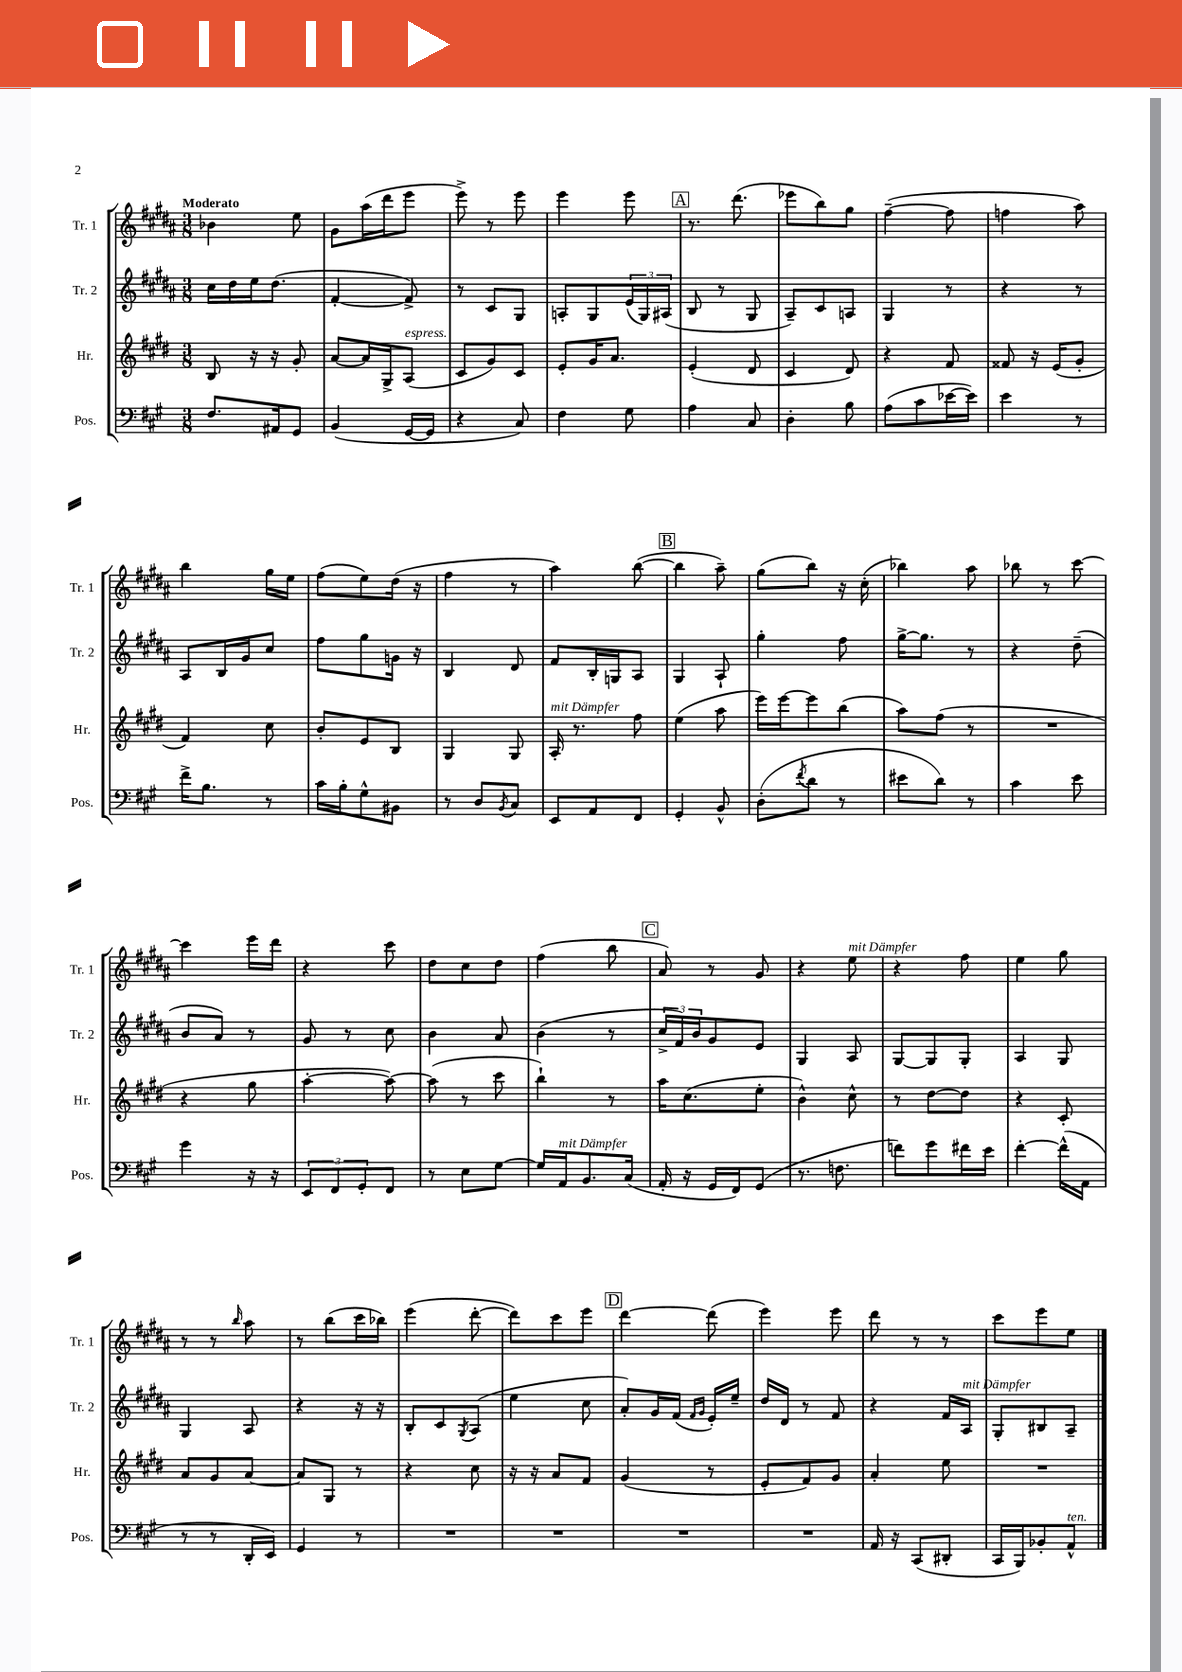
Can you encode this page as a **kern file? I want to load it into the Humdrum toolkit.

**kern	**kern	**kern	**kern
*part4	*part3	*part2	*part1
*staff4	*staff3	*staff2	*staff1
*I"Pos.	*I"Hr.	*I"Tr. 2	*I"Tr. 1
*I'Pos.	*I'Hr.	*I'Tr. 2	*I'Tr. 1
*clefF4	*clefG2	*clefG2	*clefG2
*k[f#c#g#]	*k[f#c#g#d#]	*k[f#c#g#d#a#]	*k[f#c#g#d#a#]
*M3/8	*M3/8	*M3/8	*M3/8
=1	=1	=1	=1
!	!	!	!LO:TX:a:B:t=Moderato
8.F#/L	8B/	16cc#\LL	4b-X\
.	.	16dd#\	.
.	16r	16ee\J	.
16AA#X/k	16r	(8.dd#\J	.
8GG#/J	8g#'/	.	8ee\
=2	=2	=2	=2
(4BB/	[8a/L	[4f#'/	8g#\L
.	16a/L]	.	(16aa#\L
.	16G#^/J	.	16ddd#\J
!	!LO:TX:a:i:t=espress.	!	!
[16GG#/LL	(8A/J	8f#^/])	8eee\J
16GG#/JJ]	.	.	.
=3	=3	=3	=3
4r	8c#/L	8r	8eee^\)
.	8g#/)	8c#/L	8r
8C#/)	8c#/J	8G#/J	8eee\
=4	=4	=4	=4
4F#\	8e'/L	8An'/L	4eee\
.	16g#/K	8G#/	.
.	8.a/J	.	.
8G#\	.	(24e/L	8eee\
.	.	24G#/)	.
.	.	(24A#X/JJ	.
!!LO:REH:place=s1:t=A
=5	=5	=5	=5
4A\	(4e'/	8B/	8.r
.	.	8r	.
.	.	.	(8.ddd#\
8C#/	8d#/	8G#/	.
=6	=6	=6	=6
4D'\	4c#/	8A#~/L)	8eee-X\L
.	.	8c#/	8bb\)
8B\	8d#/)	8An/J	8gg#\J
=7	=7	=7	=7
(8A\L	4r	4G#/	([4ff#~\
8c#\	.	.	.
[16e-X\L	8f#/	8r	8ff#\]
16e-\JJ])	.	.	.
=8	=8	=8	=8
4e\	8f##X/	4r	4ffn\
.	16r	.	.
.	(16e/KL	.	.
8r	8g#'/J	8r	8aa#\)
!!LO:LB:g=z
=9	=9	=9	=9
16f#^\KL	4f#/)	8A#/L	4bb\
8.B\J	.	.	.
.	.	16B/L	.
.	.	16g#/J	.
8r	8cc#\	8cc#/J	16gg#\LL
.	.	.	16ee\JJ
=10	=10	=10	=10
16c#\LL	8b'/L	8ff#\L	(8ff#\L
16B'\J	.	.	.
8G#^^\	8e/	8gg#\	8ee\)
8BB#X\J	8B/J	16gn\Jk	(16dd#\Jk
.	.	16r	16r
=11	=11	=11	=11
8r	4G#/	4B/	4ff#\
8D/L	.	.	.
8qBB/	.	.	.
8C#/J	8G#/	8d#/	8r
=12	=12	=12	=12
!	!LO:TX:a:i:t=mit Dämpfer	!	!
8EE/L	16A'/	8f#/L	4aa#\)
.	8.r	.	.
8AA/	.	16B'/L	.
.	.	16Gn/J	.
8FF#/J	8ff#\	8A#/J	([8bb\
!!LO:REH:place=s1:t=B
=13	=13	=13	=13
4GG#'/	(4ee\	4G#/	4bb\]
8BB^^/	8aa\	8A#`/	8aa#~\)
=14	=14	=14	=14
(8D'\L	16eee\LL)	4gg#'\	(8gg#\L
.	[16eee\J	.	.
8qf#/	.	.	.
8d\J	8eee\]	.	8bb\J)
8r	(8bb\J	8ff#\	16r
.	.	.	(16cc#'\
=15	=15	=15	=15
8e#X\L	8aa\L)	[16gg#^\KL	4bb-X\)
.	.	8.gg#\J]	.
8d\J)	(8ff#\J	.	.
8r	8r	8r	8aa#\
=16	=16	=16	=16
4c#\	4.r	4r	8bb-X\
.	.	.	8r
8e\	.	(8dd#~\	[8ccc#\
!!LO:LB:g=z
=17	=17	=17	=17
4g#\	4r	8b/L	4ccc#\]
.	.	8a#/J)	.
16r	8gg#\	8r	16eee\LL
16r	.	.	16ddd#\JJ
=18	=18	=18	=18
12EE/L	[4aa'\	8g#/	4r
12FF#/	.	.	.
.	.	8r	.
12GG#'/	.	.	.
8FF#/J	8aa\_)	8cc#\	8ccc#\
=19	=19	=19	=19
8r	(8aa\]	4b\	8dd#\L
8E\L	8r	.	8cc#\
[8G#\J	8ccc#\	8a#/	8dd#\J
=20	=20	=20	=20
16G#/LL]	4bb`\)	(4b\	(4ff#\
!LO:TX:a:i:t=mit Dämpfer	!	!	!
16AA/J	.	.	.
8.BB/	.	.	.
.	8r	8r	8bb\
(16C#/Jk	.	.	.
!!LO:REH:place=s1:t=C
=21	=21	=21	=21
16AA'/	16aa\KL	24cc#^/LL	8a#/)
.	.	24f#/)	.
16r	(8.cc#\	.	.
.	.	24b/J	.
16GG#/LL	.	8g#/	8r
16FF#/J)	.	.	.
(8GG#/J	8ee'\J	8e/J	8g#/
=22	=22	=22	=22
8.r	4b^^\)	4G#/	4r
8.Fn\	.	.	.
!	!	!	!LO:TX:a:i:t=mit Dämpfer
.	8cc#^^\	8A#/	8ee\
=23	=23	=23	=23
8fn\L)	8r	[8G#/L	4r
8g#\	[8dd#\L	8G#/]	.
16f#X\L	8dd#\J]	8G#'/J	8ff#\
16e\JJ	.	.	.
=24	=24	=24	=24
[4f#'\	4r	4A#/	4ee\
(16f#^^\LL]	8c#'/	8G#/	8gg#\
16AA\JJ	.	.	.
!!LO:LB:g=z
=25	=25	=25	=25
8r	8a/L	4G#/	8r
8r	8g#/	.	8r
.	.	.	16qqbb/
16DD'/LL	[8a/J	8A#/	8aa#\
16EE/JJ)	.	.	.
=26	=26	=26	=26
4GG#/	8a/L]	4r	8r
.	8G#/J	.	(8bb\L
8r	8r	16r	16ccc#\L
.	.	16r	16bb-X\JJ)
=27	=27	=27	=27
4.r	4r	8B'/L	(4eee\
.	.	8c#/	.
.	.	8qG#/	.
.	8cc#\	(8A#/J	[8ddd#'\
=28	=28	=28	=28
4.r	16r	4ee\	8ddd#\L])
.	16r	.	.
.	8a/L	.	8ccc#\
.	8f#/J	8cc#\	8eee\J
!!LO:REH:place=s1:t=D
=29	=29	=29	=29
4.r	(4g#/	8a#'/L)	[4ddd#\
.	.	16g#/L	.
.	.	(16f#/JJ	.
.	.	16qqf#/LL	.
.	.	16qqg#/JJ	.
.	8r	16e'/LL)	(8ddd#\]
.	.	16ee~/JJ	.
=30	=30	=30	=30
4.r	8e'/L	16dd#/LL	4eee\)
.	.	16d#/JJ	.
.	8f#/)	8r	.
.	8g#/J	8f#/	8eee\
=31	=31	=31	=31
16AA/	4a'/	4r	8ddd#\
16r	.	.	.
(8CC#/L	.	.	8r
8DD#X'/J	8ee\	16f#/LL	8r
!	!	!LO:TX:a:i:t=mit Dämpfer	!
.	.	16A#/JJ	.
=32	=32	=32	=32
16CC#/LL	4.r	8G#'/L	8ccc#\L
16BBB/J)	.	.	.
8BB-X'/	.	8B#X/	8eee\
!LO:TX:a:i:t=ten.	!	!	!
8AA^^/J	.	8A#~/J	8ee\J
==	==	==	==
*-	*-	*-	*-
